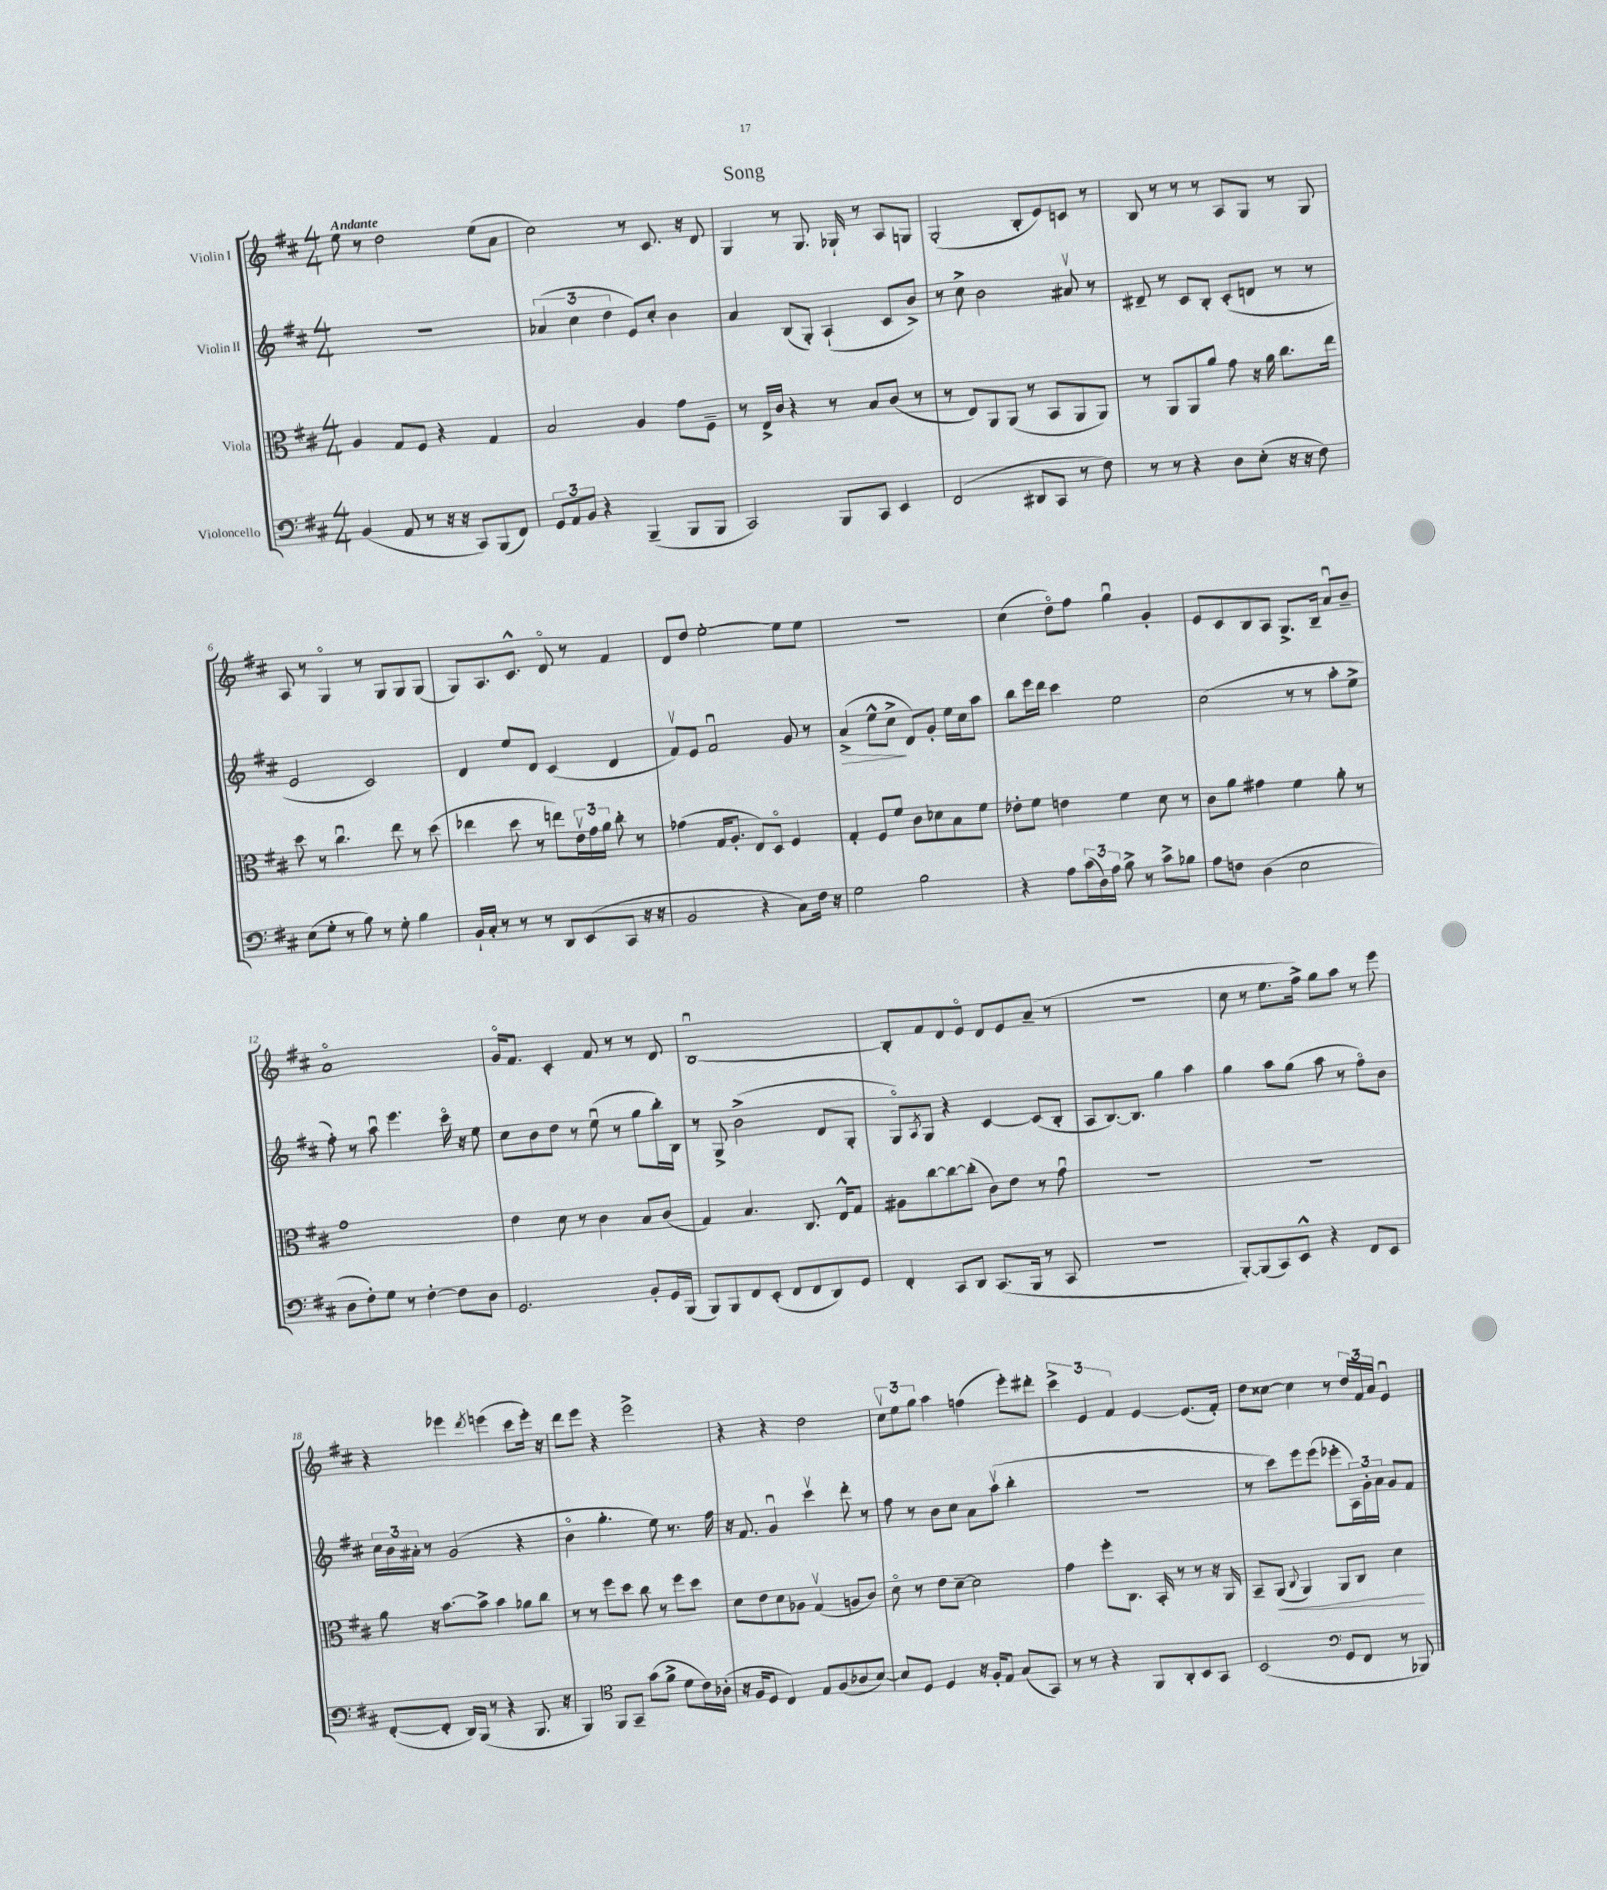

**kern	**kern	**dynam	**kern	**dynam	**kern
*part4	*part3	*part3	*part2	*part2	*part1
*staff4	*staff3	*staff3	*staff2	*staff2	*staff1
*I"Violoncello	*I"Viola	*	*I"Violin II	*	*I"Violin I
*clefF4	*clefC3	*	*clefG2	*	*clefG2
*k[f#c#]	*k[f#c#]	*	*k[f#c#]	*	*k[f#c#]
*M4/4	*M4/4	*	*M4/4	*	*M4/4
=1	=1	=1	=1	=1	=1
!	!	!	!	!	!LO:TX:a:B:t=Andante
(4BB/	4A/	.	1r	.	8ee\
.	.	.	.	.	8r
8AA/	8G/L	.	.	.	2dd\
8r	8F#/J	.	.	.	.
16r	4r	.	.	.	.
16r	.	.	.	.	.
8CC#/L)	.	.	.	.	.
(8BBB/	4G/	.	.	.	(8ee\L
8FF#/J)	.	.	.	.	8a\J
=2	=2	=2	=2	=2	=2
12GG/L	2B/	.	(6a-X/	.	2cc#\)
12AA/	.	.	.	.	.
12BB/J	.	.	6cc#\	.	.
4r	.	.	.	.	.
.	.	.	6dd\	.	.
(4BBB~/	4A/	.	8e/L)	.	8r
.	.	.	8cc#'/J	.	8.c#/
8BBB/L	8g\L	.	4b\	.	.
.	.	.	.	.	16r
8BBB/J	8F#~\J	.	.	.	8d/
=3	=3	=3	=3	=3	=3
2CC#/)	8r	.	4a/	.	4G/
.	16E^/LL	.	.	.	.
.	16c#/JJ	.	.	.	.
.	4r	.	(8B/L	.	8r
.	.	.	8G'/J)	.	8.G/
8BBB/L	8r	.	(4A`/	.	.
.	.	.	.	.	16G-X`/
8CC#/J	8B/L	.	.	.	8r
4EE/	(8c#/J	.	8c#/L	.	8A/L
.	8r	.	8b^/J)	.	8Gn/J
=4	=4	=4	=4	=4	=4
(2FF#/	8r	.	8r	.	(2G'/
.	8E/L)	.	8cc#^\	.	.
.	8AA/	.	2b\	.	.
.	(8AA/J	.	.	.	.
8DD#X/L	8r	.	.	.	8B'/L
8CC#/J	8BB/L	.	.	.	8e/)
8r	8AA/	.	8a#Xv/	.	8cn/J
8F#\)	8AA/J)	.	8r	.	8r
=5	=5	=5	=5	=5	=5
8r	8r	.	8d#X~/	.	8B/
8r	8AA/L	.	8r	.	8r
4r	8AA/	.	8c#/L	.	8r
.	8a/J	.	8B'/J	.	8r
8D\L	8g\	.	(8c#'/L	.	8A/L
(8E'\J	16r	.	8dn/J	.	8G/J
.	16a\	.	.	.	.
16r	8.cc#\L	.	8r	.	8r
16r	.	.	.	.	.
8F#\)	.	.	8r	.	8G/
.	16ee\Jk	.	.	.	.
!!LO:LB:g=z
=6	=6	=6	=6	=6	=6
(8E\L	8dd\	.	2e/	.	8A/
8G'\J	8r	.	.	.	8r
8r	4.cc#u\	.	.	.	4G/
8B\)	.	.	.	.	.
8r	.	.	2c#/)	.	8r
8G'\	8ee\	.	.	.	8G/L
4B\	8r	.	.	.	8G/
.	(8dd\	.	.	.	(8G/J
=7	=7	=7	=7	=7	=7
16BB`/LL	4ee-X\	.	4d/	.	8G/L)
16C#'/JJ	.	.	.	.	.
8r	.	.	.	.	8.A/
8r	8dd\	.	8ee/L	.	.
.	.	.	.	.	8.c#^^/J
8r	8r	.	8d/J	.	.
8DD/L	8een\L)	.	(4c#/	.	8d/
(8EE/	24ev\L	.	.	.	8r
.	24g\	.	.	.	.
.	24a\JJ	.	.	.	.
8CC#/J	8cc#'\	.	4d/	.	4f#/
16r	8r	.	.	.	.
16r	.	.	.	.	.
=8	=8	=8	=8	=8	=8
2BB/	(4g-X\	.	8f#v/L)	.	8d/L
.	.	.	8e/J	.	8dd/J
.	16G/KL	.	2f#u/	.	[2ee'\
.	8.A'/J	.	.	.	.
4r	8E/L)	.	.	.	.
.	8D/J	.	.	.	.
8C#\L)	4F#/	.	8g/	.	8ee\L]
16F#\Jk	.	.	8r	.	8ee\J
16r	.	.	.	.	.
=9	=9	=9	=9	=9	=9
!	!	!	!	!LO:HP:b	!
2G\	4G'/	.	(4a^/	>	1r
.	8F#/L	.	8ee^^\L	.	.
.	8f#/J	.	8cc#^\J	.	.
2B\	8c#\L	.	8d/L)	]	.
.	8d-X\	.	8g'/J	.	.
.	8B\	.	16ee\LL	.	.
.	.	.	16cc#\J	.	.
.	8f#\J	.	8aa\J	.	.
=10	=10	=10	=10	=10	=10
4r	8e-X'\L	.	8bb\L	.	(4cc#\
.	8f#\J	.	16eee\L	.	.
.	.	.	16ddd\JJ	.	.
8A\L	4en\	.	4ccc#\	.	8dd\L)
(24c#\L	.	.	.	.	8ff#\J
24D\)	.	.	.	.	.
24A\JJ	.	.	.	.	.
8B^\	4f#\	.	2ee\	.	4ggu\
8r	.	.	.	.	.
8c#^\L	8d\	.	.	.	4g'/
8B-X\J	8r	.	.	.	.
=11	=11	=11	=11	=11	=11
8A\L	8c#\L	.	(2cc#\	.	8e/L
8Fn\J	8a\J	.	.	.	8c#/
(4D\	4g#X\	.	.	.	8B/
.	.	.	.	.	8A/J
2E\	4f#\	.	8r	.	8.G^/L
.	.	.	8r	.	.
.	.	.	.	.	16B~/Jk
.	8a'\	.	8aa'\L	.	8au/L
.	8r	.	8ee^\J	.	8b~/J
!!LO:LB:g=z
=12	=12	=12	=12	=12	=12
8D\L	1g	.	8ff#'\)	.	1a
8F#'\)	.	.	8r	.	.
8G\J	.	.	8aau\	.	.
8r	.	.	4.eee\	.	.
[4F#'\	.	.	.	.	.
8F#\L]	.	.	16ccc#\	.	.
.	.	.	16r	.	.
8D\J	.	.	8ee\	.	.
=13	=13	=13	=13	=13	=13
2.GG/	4e\	.	8cc#\L	.	16g/KL
.	.	.	.	.	8.f#/J
.	.	.	8b\	.	.
.	8d\	.	8dd\J	.	4c#'/
.	8r	.	8r	.	.
.	4c#\	.	(8eeu\	.	8f#/
.	.	.	8r	.	8r
8BB'/L	8B/L	.	8gg\L	.	8r
16GG/L	(8c#/J	.	16bb'\L)	.	8d/
(16BBB/JJ	.	.	16B\JJ	.	.
=14	=14	=14	=14	=14	=14
8BBB/L)	4G/)	.	8r	.	[1Bu
8BBB/	.	.	8G^/	.	.
8FF#/	4.B/	.	(2b^\	.	.
(8EE'/J	.	.	.	.	.
8FF#/L	.	.	.	.	.
8FF#/	8.C#/	.	.	.	.
8DD/)	.	.	8d/L	.	.
.	16E^^/KL	.	.	.	.
8GG/J	8G/J	.	8G'/J	.	.
=15	=15	=15	=15	=15	=15
4FF#'/	8A#X\L	.	8G/L)	.	8B'/L]
.	.	.	8qA/	.	.
.	[8cc#\	.	8G/J	.	8f#/
8CC#/L	8cc#\_	.	4r	.	8d/
8DD/J	(8cc#'\J]	.	.	.	8e/J
(8.CC#/L	8c#\L)	.	[4c#/	.	8d/L
.	8e\J	.	.	.	8e/
16BBB/Jk	.	.	.	.	.
8r	8r	.	(8c#/L]	.	(8a~/J
8CC#/	8gu\	.	8B'/J	.	8r
=16	=16	=16	=16	=16	=16
1r	1r	.	8A/L	.	1r
.	.	.	[8.B/)	.	.
.	.	.	8.B/J]	.	.
.	.	.	4gg\	.	.
.	.	.	4aa\	.	.
=17	=17	=17	=17	=17	=17
[8BBB'/L)	1r	.	4gg\	.	8cc#\
(8BBB/]	.	.	.	.	8r
8CC#/)	.	.	8aa\L	.	8.ee\L
8EE^^/J	.	.	(8gg\J	.	.
.	.	.	.	.	16ff#^\Jk)
4r	.	.	8aa\	.	8gg\L
.	.	.	8r	.	8aa\J
8FF#/L	.	.	8ff#\L)	.	8r
8EE/J	.	.	8b\J	.	8eee\
!!LO:LB:g=z
=18	=18	=18	=18	=18	=18
([8FF#'/L	8a\	.	24cc#\LL	.	4r
.	.	.	24b\	.	.
.	.	.	24a#X'\JJ	.	.
8FF#'/J]	16r	.	8r	.	.
.	[8.b\L	.	.	.	.
16DD/LL)	.	.	(2g/	.	4eee-X\
(16BBB/JJ	.	.	.	.	.
8r	8b^\J]	.	.	.	.
.	.	.	.	.	8qddd/
4r	4b\	.	.	.	(4eeen\
8.BBB/	8a-X\L	.	4r	.	8ccc#\L
.	8cc#\J	.	.	.	16eee'\Jk)
16r	.	.	.	.	16r
=19	=19	=19	=19	=19	=19
4BBB/)	8r	.	4b\	.	8ddd\L
.	8r	.	.	.	8eee\J
*clefC4	*	*	*	*	*
8FF#/L	8ff#\L	.	4.gg'\	.	4r
8GG~/J	8dd\J	.	.	.	.
(8g\L	8cc#\	.	.	.	2eee^\
8f#^\J	8r	.	8ee\)	.	.
8d\L	8ff#\L	.	8.r	.	.
16c#\L)	8dd\J	.	.	.	.
(16A-X'\JJ	.	.	16ff#\	.	.
=20	=20	=20	=20	=20	=20
16r	8d\L	.	16r	.	4r
16F#/KL	.	.	8.f#/	.	.
8D/J	8e\	.	.	.	.
4C#/)	8d\	.	4gu/	.	4r
.	8A-X\J	.	.	.	.
8E/L	(4Gv/	.	4ccc#v\	.	2dd\
(8F#/	.	.	.	.	.
8A-X/	8An/L	.	8ddd'\	.	.
[8B/J)	8c#/J)	.	8r	.	.
=21	=21	=21	=21	=21	=21
8B/L]	8d\	.	8ff#\	.	12cc#v\L
.	.	.	.	.	12ee\
8D/J	8r	.	8r	.	.
.	.	.	.	.	12gg\J
4D/	8e\L	.	8b\L	.	4aa\
.	[8d~\J	.	8cc#\J	.	.
16r	2d\]	.	8a\L	.	(4ffn\
16F#'/KL	.	.	.	.	.
8E/J	.	.	(8aav\J	.	.
(8G/L	.	.	4bb'\	.	8eee'\L)
8GG/J)	.	.	.	.	8ddd#X'\J
=22	=22	=22	=22	=22	=22
8r	4g\	.	1r	.	6ccc#^\
8r	.	.	.	.	.
.	.	.	.	.	6e/
4r	8ff#'\L	.	.	.	.
.	.	.	.	.	6f#/
.	8.C#\J	.	.	.	.
8FF#/L	.	.	.	.	[4e/
.	16BB'/	.	.	.	.
8AA'/	8r	.	.	.	.
8BB/	8r	.	.	.	(8.e/L]
8GG/J	16r	.	.	.	.
.	16AA/	.	.	.	16f#'/Jk)
=23	=23	=23	=23	=23	=23
(2BB/	8BB~/L	.	8r	.	8dd\L
!	!	!LO:HP:b	!	!	!
.	(8AA/J	<	8ccc#\L)	.	[8cc##X\J
.	8qqC#/	.	.	.	.
.	4AA/)	.	8eee\	.	4cc##\]
.	.	.	(8eee\J	.	.
*clefF4	*	*	*	*	*
8GG/L	8AA/L	.	8eee-X'\L	.	8r
8FF#/J	8C#/J	.	24A\L)	.	24dd/LL
.	.	.	24g'\	.	24f#/
.	.	.	24a\JJ	.	24a/JJ
8r	4d\	.	8g/L	.	4eu/
8BBB-X/)	.	.	8f#/J	.	.
.	.	[	.	.	.
==	==	==	==	==	==
*-	*-	*-	*-	*-	*-
